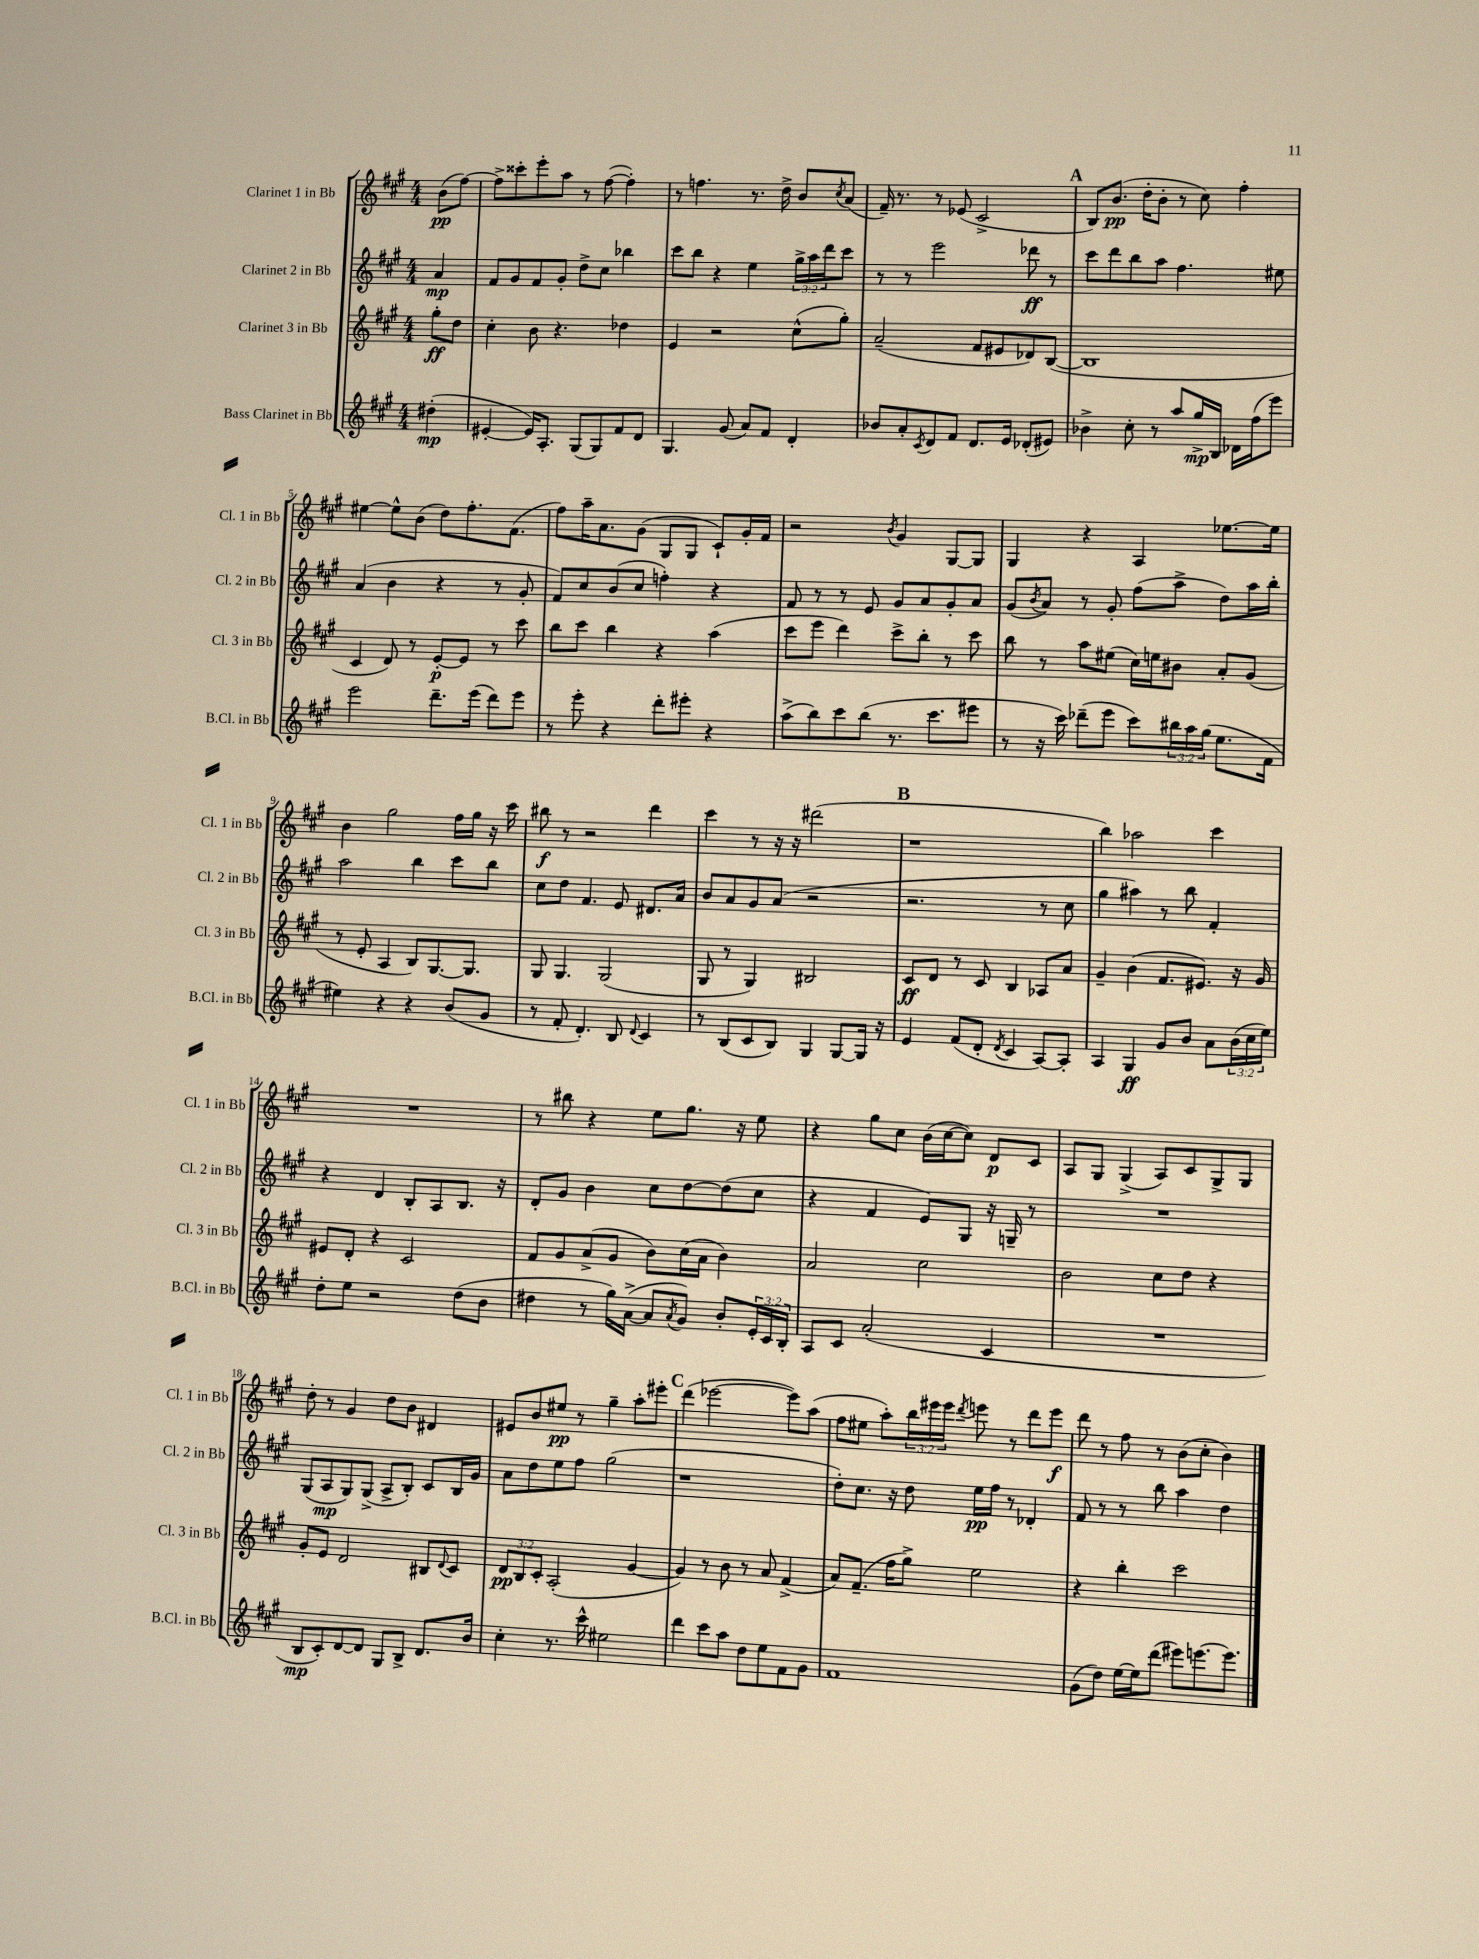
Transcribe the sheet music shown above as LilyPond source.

<<
\new StaffGroup <<
\new Staff = "s0" \with { instrumentName = "Clarinet 1 in Bb" shortInstrumentName = "Cl. 1 in Bb" } {
    \clef treble \key a \major \numericTimeSignature \time 4/4 \override Staff.TupletNumber.text = #tuplet-number::calc-fraction-text \partial 4
    b'8\pp( fis''8~) |
    fis''8-> cisis'''8-. e'''8-. a''8 r8 fis''8~( fis''4-.) |
    r8 f''4. r8. d''16-> b'8 \acciaccatura { cis''8 } a'8( |
    fis'16--) r8. r8 ees'8( cis'2-> |
    \mark \markup { \bold "A" } b8) b'8.\pp( d''16-. b'8-. r8 cis''8) fis''4-. |
    eis''4~ eis''8-^ b'8( d''8) fis''8.-. fis'8.( |
    fis''8) a''16-- a'8. gis'8( gis8 gis8 cis'8-!) gis'16-. fis'16 |
    r2 \acciaccatura { b'8 } gis'4 gis8~ gis8 |
    gis4 r4 a4 ees''8.~ ees''16 |
    b'4 gis''2 fis''16 gis''16 r16 cis'''16 |
    bis''8\f r8 r2 d'''4 |
    cis'''4 r8 r16 r16 dis'''2( |
    \mark \markup { \bold "B" } r1 |
    b''4) aes''2 cis'''4 |
    R1 |
    r8 bis''8 r4 e''8 gis''8. r16 e''8 |
    r4 gis''8 cis''8 b'16( cis''16~ cis''8) d'8\p cis'8 |
    a8 gis8 gis4->( a8) cis'8 gis8-> gis8 |
    d''8-. r8 gis'4 d''8 b'8 dis'4 |
    eis'8 b'8 eis''8\pp r8 gis''4-- a''8-. eis'''8-. |
    \mark \markup { \bold "C" } d'''4( ees'''2~ ees'''8) a''8( |
    fis''8 eis''8 a''8-.) \tuplet 3/2 { b''16 eis'''16 eis'''16 } \acciaccatura { d'''8 } e'''8 r8 d'''8 e'''8\f |
    d'''8 r8 fis''8 r8 b'8( cis''8-. b'4) \bar "|." |
}
\new Staff = "s1" \with { instrumentName = "Clarinet 2 in Bb" shortInstrumentName = "Cl. 2 in Bb" } {
    \clef treble \key a \major \numericTimeSignature \time 4/4 \override Staff.TupletNumber.text = #tuplet-number::calc-fraction-text \partial 4
    a'4\mp |
    fis'8 gis'8 fis'8 gis'8-. d''8-> cis''8 bes''4 |
    cis'''8 b''8 r4 e''4 \tuplet 3/2 { gis''16-> a''16 d'''16 } cis'''8 |
    r8 r8 e'''2 des'''8\ff r8 |
    \mark \markup { \bold "A" } cis'''8 d'''8 b''8 a''8 fis''4. eis''8 |
    a'4( b'4 r4 r8 gis'8-. |
    fis'8) cis''8 b'8( cis''8 f''4-.) r4 |
    fis'8 r8 r8 e'8 gis'8 a'8 gis'8-. a'8 |
    gis'8( \acciaccatura { b'8 } a'8) r8 gis'8-. fis''8( a''8-> d''8) a''16 b''16-. |
    a''2 b''4 cis'''8 b''8 |
    cis''8 d''8 fis'4. e'8 dis'8. a'16 |
    b'8 a'8 gis'8 a'8( r2 |
    \mark \markup { \bold "B" } r2. r8 cis''8 |
    gis''4 ais''4) r8 b''8 fis'4-. |
    r4 d'4 b8-. a8 b8. r16 |
    d'8-. gis'8 b'4 cis''8 d''8~ d''8( cis''8 |
    r4 fis'4 e'8) gis8 r16 g16-- r8 |
    R1 |
    gis8( a8\mp gis8) gis8->( a8-> b8-.) cis'8 b16 gis'16 |
    a'8 d''8 e''8 fis''8 gis''2( |
    \mark \markup { \bold "C" } r1 |
    d''8-.) cis''8. r16 d''8 e''16\pp fis''16 r8 des'4-. |
    fis'8 r8 r8 b''8 a''4 d''4 \bar "|." |
}
\new Staff = "s2" \with { instrumentName = "Clarinet 3 in Bb" shortInstrumentName = "Cl. 3 in Bb" } {
    \clef treble \key a \major \numericTimeSignature \time 4/4 \override Staff.TupletNumber.text = #tuplet-number::calc-fraction-text \partial 4
    gis''8-.\ff d''8 |
    cis''4-. b'8 r4. des''4 |
    e'4 r2 cis''8-^( gis''8-.) |
    a'2--( fis'8 eis'8 des'8) b8~( |
    \mark \markup { \bold "A" } b1 |
    cis'4 d'8) r8 e'8~-.\p e'8 r8 cis'''8 |
    b''8 cis'''8 b''4 r4 a''4( |
    cis'''8 e'''8 d'''4) cis'''8-> b''8-. r8 cis'''8 |
    b''8 r8 a''8 eis''8( cis''16) e''16 bis'8 a'8-. gis'8( |
    r8 e'8-. a4 b8) gis8.~ gis8. |
    gis8 gis4. gis2( |
    gis8 r8 gis4) bis2 |
    \mark \markup { \bold "B" } cis'8\ff d'8 r8 cis'8 b4 aes8 a'8 |
    gis'4-- b'4( fis'8. eis'8.) r16 gis'16 |
    eis'8 d'8-. r4 cis'2 |
    fis'8 gis'8 a'8->( gis'8 b'8) cis''16( a'16 b'4) |
    a'2 cis''2 |
    b'2 cis''8 d''8 r4 |
    gis'8-. e'8 d'2 bis8 \appoggiatura { d'8 } cis'8 |
    \tuplet 3/2 { d'8\pp b8 cis'8-. } a2-.( gis'4~ |
    \mark \markup { \bold "C" } gis'4) r8 b'8 r8 a'8 fis'4->( |
    a'8) fis'8.--( fis''16 gis''8->) e''2 |
    r4 b''4-. cis'''2 \bar "|." |
}
\new Staff = "s3" \with { instrumentName = "Bass Clarinet in Bb" shortInstrumentName = "B.Cl. in Bb" } {
    \clef treble \key a \major \numericTimeSignature \time 4/4 \override Staff.TupletNumber.text = #tuplet-number::calc-fraction-text \partial 4
    dis''4-.\mp( |
    eis'4~-. eis'16) a8.-. gis8( gis8) fis'8 d'8 |
    gis4. gis'8( a'8) fis'8 d'4-. |
    bes'8 a'8-. \acciaccatura { cis'8 } d'8 fis'8 d'8. e'16 des'8-.( eis'8) |
    \mark \markup { \bold "A" } bes'4-> cis''8-. r8 a''8 gis''16->\mp b16 des'16 fis''16( e'''8) |
    e'''2 d'''8.-- e'''16( d'''8) e'''8 |
    r8 e'''8-. r4 d'''8-. eis'''8-. r4 |
    a''8->( b''8) cis'''8 b''8( r8. cis'''8. eis'''8 |
    r8 r16 cis'''16) des'''8--( e'''8 cis'''8) \tuplet 3/2 { bis''16 a''16 gis''16( } e''8. fis'16 |
    eis''4) r4 r4 b'8( gis'8 |
    r8 fis'8-. d'4.-.) b8 \appoggiatura { d'8 } cis'4 |
    r8 b8( cis'8 b8) gis4 gis8~ gis16 r16 |
    \mark \markup { \bold "B" } e'4 fis'8( d'8-. \acciaccatura { d'8 } cis'4 a8~) a8-. |
    a4 gis4\ff gis'8 b'8 a'8 \tuplet 3/2 { b'16( cis''16 e''16) } |
    d''8-. e''8 r2 d''8( b'8 |
    dis''4 r8 gis''16) a'16~->( a'8 \acciaccatura { a'8 } gis'8) b'8-. \tuplet 3/2 { e'16-. cis'16 b16-. } |
    a8 cis'8 a'2-.( cis'4 |
    R1 |
    b8\mp cis'8-.) d'8~ d'8 gis8 b8-> d'8. b'16 |
    cis''4-. r8. cis'''16-^ eis''2 |
    \mark \markup { \bold "C" } d'''4 cis'''8 a''8 d''8 e''8 fis'8 gis'8 |
    fis'1 |
    gis'8( d''8) e''16~ e''16 d'''8( eis'''8) e'''8.~ e'''8. \bar "|." |
}
>>
>>
